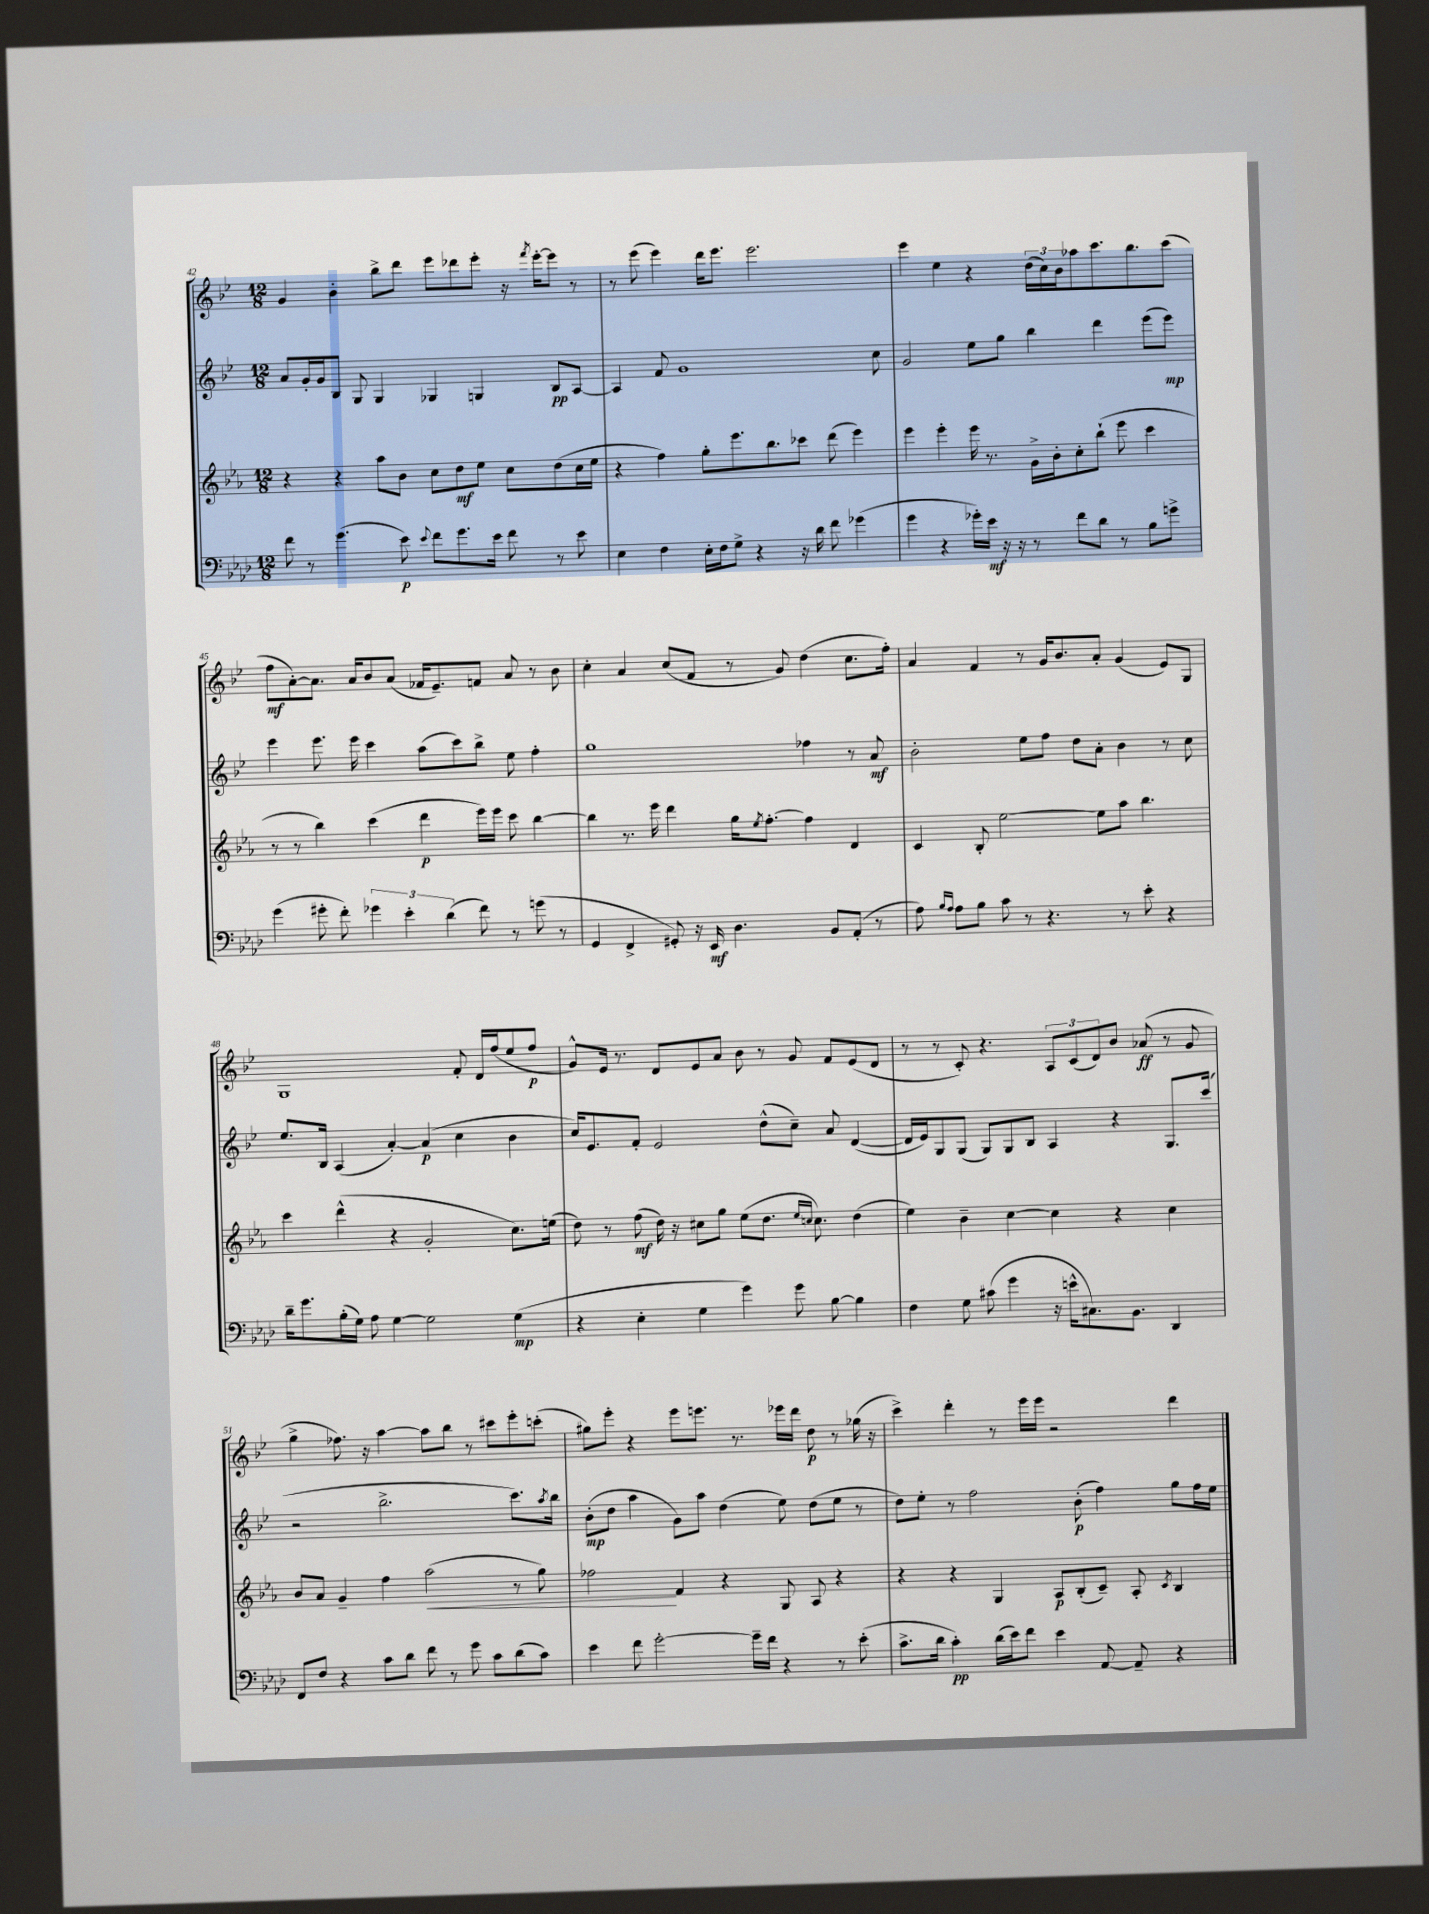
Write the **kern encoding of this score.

**kern	**dynam	**kern	**dynam	**kern	**dynam	**kern	**dynam
*part4	*part4	*part3	*part3	*part2	*part2	*part1	*part1
*staff4	*staff4	*staff3	*staff3	*staff2	*staff2	*staff1	*staff1
*clefF4	*	*clefG2	*	*clefG2	*	*clefG2	*
*k[b-e-a-d-]	*	*k[b-e-a-]	*	*k[b-e-]	*	*k[b-e-]	*
*M12/8	*	*M12/8	*	*M12/8	*	*M12/8	*
=42	=42	=42	=42	=42	=42	=42	=42
8f\	.	4r	.	8a/L	.	4g/	.
8r	.	.	.	16g'/L	.	.	.
.	.	.	.	16g/J	.	.	.
(4.g\	.	4r	.	8B-/J	.	4b-'\	.
.	.	.	.	8G/	.	.	.
.	.	8aa-\L	.	4G/	.	8bb-^\L	.
8e-\)	p	8b-\J	.	.	.	8ddd\J	.
8qqe-/	.	.	.	.	.	.	.
8f\L	.	8cc\L	.	4G-X/	.	8eee-\L	.
8.g\	.	8dd\	mf	.	.	8ddd-X\	.
.	.	8ee-\J	.	4Gn/	.	8eee-'\J	.
16e-\Jk	.	.	.	.	.	.	.
8f\	.	8cc\L	.	.	.	16r	.
.	.	.	.	.	.	8qfff/	.
.	.	.	.	.	.	[16eee-'\KL	.
8r	.	(8dd\	.	8B-/L	pp	8eee-\J]	.
8e-\	.	16cc\L	.	[8A/J	.	8r	.
.	.	16ee-\JJ	.	.	.	.	.
=43	=43	=43	=43	=43	=43	=43	=43
4E-\	.	4r	.	4A/]	.	8r	.
.	.	.	.	.	.	(8eee-\	.
4F\	.	4ff\)	.	8f/	.	4eee-\)	.
.	.	.	.	1g	.	.	.
16E-'\LL	.	8gg'\L	.	.	.	16ddd\KL	.
16F\J	.	.	.	.	.	8.eee-\J	.
8G^\J	.	8.eee-\	.	.	.	.	.
4r	.	.	.	.	.	2.eee-\	.
.	.	8.bb-\	.	.	.	.	.
16r	.	8ccc-X\J	.	.	.	.	.
16d-\	.	.	.	.	.	.	.
8f\	.	(8ddd\	.	.	.	.	.
(4g-X\	.	4eee-\)	.	.	.	.	.
.	.	.	.	8cc\	.	.	.
=44	=44	=44	=44	=44	=44	=44	=44
4g\	.	4eee-\	.	2g/	.	4eee-\	.
4r	.	4eee-'\	.	.	.	4ee-\	.
16g-X'\LL)	.	16eee-\	.	8ee-\L	.	4r	.
16e-\JJ	mf	8.r	.	.	.	.	.
16r	.	.	.	8gg\J	.	.	.
16r	.	.	.	.	.	.	.
8r	.	16g^\LL	.	4bb-\	.	(24dd\LL	.
.	.	.	.	.	.	24cc\)	.
.	.	16b-'\J	.	.	.	.	.
.	.	.	.	.	.	24b-\J	.
8f\L	.	8cc'\	.	.	.	8aa-X\	.
8d-\J	.	(8bb-`\J	.	4ddd\	.	8.ccc\	.
8r	.	8eee-\	.	.	.	.	.
.	.	.	.	.	.	8.bb-\	.
8B-\L	.	4ccc\	.	(8eee-\L	.	.	.
8gn^\J	.	.	.	8eee-\J)	mp	(8ccc\J	.
!!LO:LB:g=z
=45	=45	=45	=45	=45	=45	=45	=45
(4g\	.	8r	.	4eee-\	.	8ff\L	mf
.	.	8r	.	.	.	[8a'\)	.
8g#X'\	.	4bb-\)	.	8.eee-\	.	8.a\J]	.
8f'\)	.	.	.	.	.	.	.
.	.	.	.	16eee-\	.	16a/KL	.
6g-X\	.	(4ccc\	.	4ccc\	.	8b-/	.
.	.	.	.	.	.	(8a/J	.
6e-'\	.	.	.	.	.	.	.
.	.	4ddd\	p	(8aa\L	.	16f-X/KL	.
.	.	.	.	.	.	8.e-~/)	.
(6d-\	.	.	.	.	.	.	.
.	.	.	.	8ccc\)	.	.	.
8f\)	.	16eee-\LL)	.	8bb-^\J	.	8fn/J	.
.	.	16eee-\JJ	.	.	.	.	.
8r	.	8ccc\	.	8ee-\	.	8a/	.
(8gn\	.	[4bb-\	.	4ff'\	.	8r	.
8r	.	.	.	.	.	8b-\	.
=46	=46	=46	=46	=46	=46	=46	=46
4GG/	.	4bb-\]	.	1gg	.	4cc'\	.
4FF^/	.	8.r	.	.	.	4a/	.
.	.	16eee-\	.	.	.	.	.
8GG#X'/)	.	4ddd\	.	.	.	(8cc/L	.
16r	.	.	.	.	.	8f/J	.
16EE-/	mf	.	.	.	.	.	.
4.D-\	.	16gg\KL	.	.	.	8r	.
.	.	8qee-/	.	.	.	.	.
.	.	[8.ff'\J	.	.	.	.	.
.	.	.	.	.	.	8g/)	.
.	.	4ff\]	.	4ff-X\	.	(4dd\	.
8BB-/L	.	.	.	.	.	.	.
(8AA-'/J	.	4d/	.	8r	.	8.cc\L	.
8r	.	.	.	8a/	mf	.	.
.	.	.	.	.	.	16ff'\Jk)	.
=47	=47	=47	=47	=47	=47	=47	=47
8A-\)	.	4c/	.	2b-'\	.	4a/	.
16qqB-/LL	.	.	.	.	.	.	.
16qqA-/JJ	.	.	.	.	.	.	.
8A-\L	.	.	.	.	.	.	.
8B-\J	.	8B-'/	.	.	.	4f/	.
8c\	.	[2ee-\	.	.	.	.	.
8r	.	.	.	8ee-\L	.	8r	.
4.r	.	.	.	8ff\J	.	16g/KL	.
.	.	.	.	.	.	8.b-/	.
.	.	.	.	8dd\L	.	.	.
.	.	8ee-\L]	.	8a'\J	.	8a'/J	.
8r	.	8aa-\J	.	4b-\	.	(4g/	.
8e-'\	.	4.bb-\	.	.	.	.	.
4r	.	.	.	8r	.	8e-/L)	.
.	.	.	.	8cc\	.	8G/J	.
!!LO:LB:g=z
=48	=48	=48	=48	=48	=48	=48	=48
16d-~\KL	.	4ccc\	.	8.ee-/L	.	1G	.
8.g\	.	.	.	.	.	.	.
.	.	.	.	16B-/Jk	.	.	.
(16B-'\L	.	(4ddd^^\	.	(4A/	.	.	.
16G\JJ)	.	.	.	.	.	.	.
8A-\	.	.	.	.	.	.	.
[4G\	.	4r	.	[4a'/)	.	.	.
2G\]	.	2g'/	.	(4a/]	p	.	.
.	.	.	.	4cc\	.	8f'/	.
.	.	.	.	.	.	16d/LL	.
.	.	.	.	.	.	(16ff/J	.
(4G\	mp	8.cc\L)	.	4b-\	.	8ee-/	.
.	.	.	.	.	.	8ff/J	p
.	.	(16een\Jk	.	.	.	.	.
=49	=49	=49	=49	=49	=49	=49	=49
4r	.	8dd\)	.	16cc/KL)	.	8g^^/L)	.
.	.	.	.	8.e-/	.	.	.
.	.	8r	.	.	.	16e-/Jk	.
.	.	.	.	.	.	8.r	.
4E-'\	.	(8ff\	mf	8f'/J	.	.	.
.	.	16dd\)	.	2e-/	.	8d/L	.
.	.	16r	.	.	.	.	.
4G\	.	8cc#X\L	.	.	.	8e-/	.
.	.	8gg\J	.	.	.	8a/J	.
4g\)	.	(8ee-\L	.	.	.	8b-\	.
.	.	8.dd\J	.	(8dd^^\L	.	8r	.
8g\	.	.	.	8cc~\J)	.	8g/	.
.	.	16qqee-/LL	.	.	.	.	.
.	.	16qqccn/JJ	.	.	.	.	.
.	.	8.cc\)	.	.	.	.	.
[8B-\	.	.	.	8a/	.	8f/L	.
4B-\]	.	(4dd\	.	([4d/	.	(8e-/	.
.	.	.	.	.	.	8d/J	.
=50	=50	=50	=50	=50	=50	=50	=50
4F\	.	4ee-\)	.	16d/LL]	.	8r	.
.	.	.	.	16e-/J)	.	.	.
.	.	.	.	8G/	.	8r	.
8G\	.	4b-~\	.	(8G/J	.	8c'/)	.
(8c#X\	.	.	.	8G/L)	.	4.r	.
4g\	.	[4cc\	.	8G/	.	.	.
.	.	.	.	8B-/J	.	.	.
16r	.	4cc\]	.	4A/	.	12A/L	.
16en^^\KL	.	.	.	.	.	.	.
.	.	.	.	.	.	(12c/	.
8.C#X\)	.	.	.	.	.	.	.
.	.	.	.	.	.	12d/)	.
.	.	4r	.	4r	.	8b-/J	.
8.BB-\J	.	.	.	.	.	.	.
.	.	.	.	.	.	(8a-X/	ff
4DD-/	.	4cc\	.	8.G/L	.	8r	.
.	.	.	.	.	.	8g/	.
.	.	.	.	(16ccc/Jk	.	.	.
!!LO:LB:g=z
=51	=51	=51	=51	=51	=51	=51	=51
8FF/L	.	8b-/L	.	2r	.	4gg^\	.
8F/J	.	8a-/J	.	.	.	.	.
4r	.	4g~/	.	.	.	8.ff-X\)	.
.	.	.	.	.	.	16r	.
8c\L	.	4ff\	.	2.bb-^\	.	[4aa\	.
8d-\J	.	.	.	.	.	.	.
!	!	!	!LO:HP:b	!	!	!	!
8f\	.	(2aa-\	<	.	.	8aa\L]	.
8r	.	.	.	.	.	8bb-\J	.
8g\	.	.	.	.	.	8r	.
8c\L	.	.	.	.	.	8ccc#X\L	.
(8d-\	.	8r	.	8.ccc\L)	.	8eee-'\	.
8c\J)	.	8gg\)	.	.	.	(8cccn'\J	.
.	.	.	.	8qaa/	.	.	.
.	.	.	.	16bb-\Jk	.	.	.
=52	=52	=52	=52	=52	=52	=52	=52
4e-\	.	2ff-X\	.	(8b-'\L	mp	8gg#X\L)	.
.	.	.	.	8dd\J	.	8eee-'\J	.
8f\	.	.	.	4aa\	.	4r	.
[2g'\	.	.	.	.	.	.	.
.	.	4f/	[	8g\L)	.	8eee-\L	.
.	.	.	.	8aa\J	.	8.eeen\J	.
.	.	4r	.	(4dd\	.	.	.
.	.	.	.	.	.	8.r	.
16g~\LL]	.	.	.	.	.	.	.
16f\JJ	.	.	.	.	.	.	.
4r	.	8G/	.	8ee-\)	.	16eee-X\LL	.
.	.	.	.	.	.	16ddd\JJ	.
.	.	8A-/	.	(8dd\L	.	8dd\	p
8r	.	4r	.	8ee-\J	.	8r	.
(8e-'\	.	.	.	8r	.	(16gg-X\	.
.	.	.	.	.	.	16r	.
=53	=53	=53	=53	=53	=53	=53	=53
8.c^\L	.	4r	.	8dd\L)	.	4ccc^\)	.
.	.	.	.	8ee-'\J	.	.	.
16d-\Jk	.	.	.	.	.	.	.
4c'\)	pp	4r	.	8r	.	4ddd'\	.
.	.	.	.	2ff\	.	.	.
(16d-\LL	.	4G/	.	.	.	8r	.
16e-\J)	.	.	.	.	.	.	.
8f\J	.	.	.	.	.	16eee-\LL	.
.	.	.	.	.	.	16eee-\JJ	.
4e-\	.	8A-/L	p	.	.	2r	.
.	.	(8B-'/	.	(8b-'\	p	.	.
[8AA-/	.	8c~/J)	.	4ff\)	.	.	.
8AA-~/]	.	8A-'/	.	.	.	.	.
.	.	8qc/	.	.	.	.	.
4r	.	4B-/	.	8gg\L	.	4ddd\	.
.	.	.	.	16ff\L	.	.	.
.	.	.	.	16ee-\JJ	.	.	.
==	==	==	==	==	==	==	==
*-	*-	*-	*-	*-	*-	*-	*-
